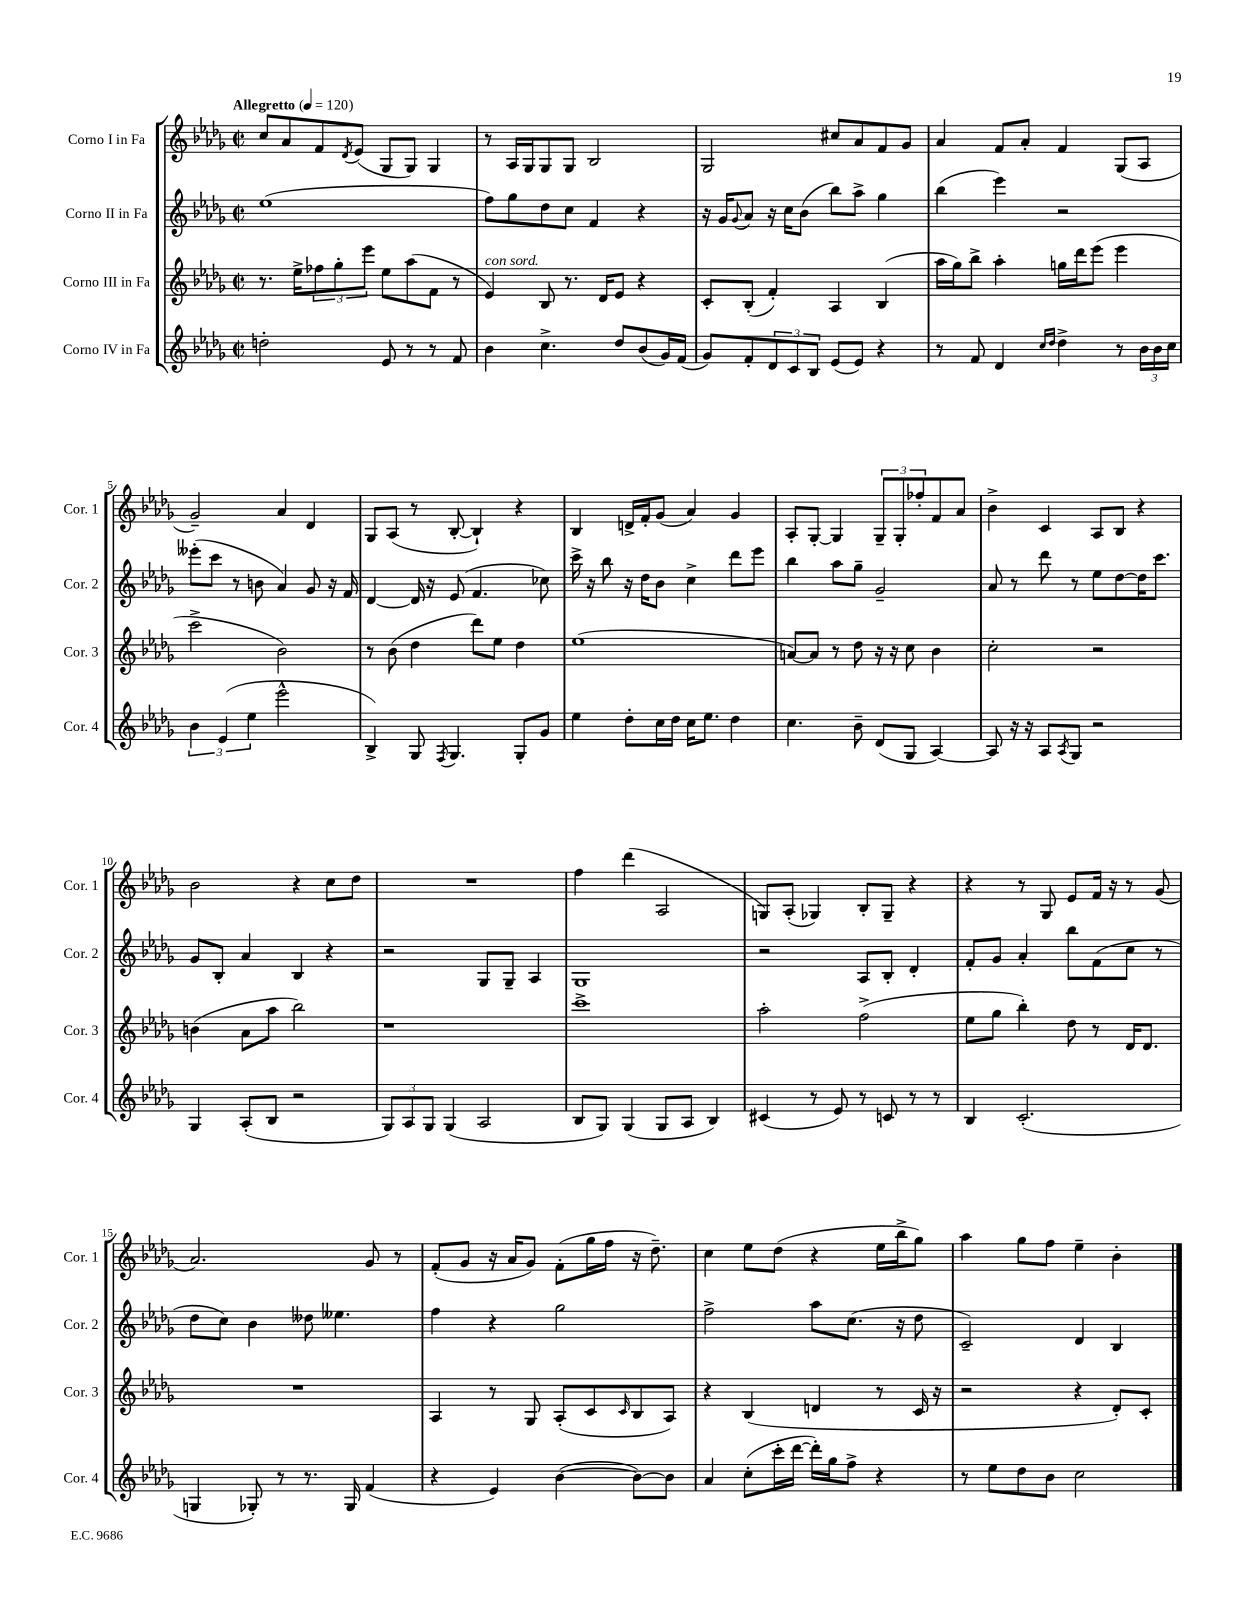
<<
\new StaffGroup <<
\new Staff = "s0" \with { instrumentName = "Corno I in Fa" shortInstrumentName = "Cor. 1" } {
    \clef treble \key des \major \defaultTimeSignature \time 2/2 \tempo "Allegretto" 4 = 120
    c''8 aes'8 f'8 \acciaccatura { des'8 } ees'8( ges8 ges8) ges4 |
    r8 aes16 ges16 ges8 ges8 bes2 |
    ges2 cis''8 aes'8 f'8 ges'8 |
    aes'4 f'8 aes'8-. f'4 ges8( aes8 |
    ges'2--) aes'4 des'4 |
    ges8 aes8( r8 bes8~-. bes4-!) r4 |
    bes4 d'16-> f'16-. ges'8( aes'4) ges'4 |
    aes8-. ges8~-. ges4 \tuplet 3/2 { ges8-- ges8-. fes''8-. } f'8 aes'8 |
    bes'4-> c'4 aes8 bes8 r4 |
    bes'2 r4 c''8 des''8 |
    R1 |
    f''4 des'''4( aes2 |
    g8) aes8-.( ges4) bes8-. ges8-- r4 |
    r4 r8 ges8 ees'8 f'16 r16 r8 ges'8( |
    aes'2.) ges'8 r8 |
    f'8-.( ges'8 r16 aes'16 ges'8) f'8-.( ges''16 f''16 r16 des''8.--) |
    c''4 ees''8 des''8( r4 ees''16 bes''16-> ges''8) |
    aes''4 ges''8 f''8 ees''4-- bes'4-. \bar "|." |
}
\new Staff = "s1" \with { instrumentName = "Corno II in Fa" shortInstrumentName = "Cor. 2" } {
    \clef treble \key des \major \defaultTimeSignature \time 2/2
    ees''1( |
    f''8) ges''8 des''8 c''8 f'4 r4 |
    r16 ges'16 \appoggiatura { ges'8 } aes'8 r16 c''16 bes'8( bes''8) aes''8-> ges''4 |
    bes''4( ees'''4) r2 |
    eeses'''8-.( c'''8 r8 b'8 aes'4) ges'8 r16 f'16 |
    des'4~ des'16 r16 ees'8( f'4. ces''8) |
    c'''16-> r16 bes''8 r16 des''16 bes'8 c''4-> des'''8 ees'''8 |
    bes''4 aes''8 ges''8-- ges'2-- |
    aes'8 r8 des'''8 r8 ees''8 des''8~ des''16 c'''8. |
    ges'8 bes8-. aes'4 bes4 r4 |
    r2 ges8 ges8-- aes4 |
    ges1 |
    r2 aes8 bes8-. des'4-. |
    f'8-. ges'8 aes'4-. bes''8 f'8( c''8 r8 |
    des''8 c''8) bes'4 deses''8 eeses''4. |
    f''4 r4 ges''2 |
    f''2-> aes''8 c''8.( r16 des''8 |
    c'2--) des'4 bes4 \bar "|." |
}
\new Staff = "s2" \with { instrumentName = "Corno III in Fa" shortInstrumentName = "Cor. 3" } {
    \clef treble \key des \major \defaultTimeSignature \time 2/2
    r8. ees''16-> \tuplet 3/2 { fes''8 ges''8-. ees'''8 } ees''8 aes''8( f'8 r8 |
    ees'4^\markup { \italic "con sord." }) bes8 r8. des'16 ees'8 r4 |
    c'8-. bes8-.( f'4-.) aes4 bes4( |
    aes''16 ges''16) bes''8-> aes''4-. g''16 des'''16 ees'''8( ees'''4 |
    c'''2-> bes'2) |
    r8 bes'8( des''4 des'''8) ees''8 des''4 |
    ees''1( |
    a'8~) a'8 r8 des''8 r16 r16 c''8 bes'4 |
    c''2-. r2 |
    b'4( aes'8 aes''8 bes''2) |
    r1 |
    c'''1-> |
    aes''2-. f''2->( |
    ees''8 ges''8 bes''4-.) des''8 r8 des'16 des'8. |
    R1 |
    aes4 r8 ges8 aes8-.( c'8 \grace { c'16 } bes8 aes8) |
    r4 bes4( d'4 r8 c'16 r16 |
    r2 r4 des'8-.) c'8-. \bar "|." |
}
\new Staff = "s3" \with { instrumentName = "Corno IV in Fa" shortInstrumentName = "Cor. 4" } {
    \clef treble \key des \major \defaultTimeSignature \time 2/2
    d''2-. ees'8 r8 r8 f'8 |
    bes'4 c''4.-> des''8 bes'8( ges'16) f'16( |
    ges'8) f'8-. \tuplet 3/2 { des'8 c'8 bes8 } ees'8( ees'8) r4 |
    r8 f'8 des'4 \grace { c''16 des''16 } des''4-> r8 \tuplet 3/2 { bes'16 bes'16 c''16 } |
    \tuplet 3/2 { bes'4 ees'4( ees''4 } ees'''2-^ |
    bes4->) ges8 \acciaccatura { f8 } ges4. ges8-. ges'8 |
    ees''4 des''8-. c''16 des''16 c''16 ees''8. des''4 |
    c''4. bes'8-- des'8( ges8 aes4~) |
    aes8 r16 r16 aes8 \acciaccatura { aes8 } ges8 r2 |
    ges4 aes8-.( bes8 r2 |
    \tuplet 3/2 { ges8) aes8 ges8 } ges4( aes2 |
    bes8 ges8) ges4( ges8 aes8 bes4) |
    cis'4( r8 ees'8) r8 c'8 r8 r8 |
    bes4 c'2.-.( |
    g4 ges8-.) r8 r8. ges16 f'4( |
    r4 ees'4) bes'4~( bes'8~) bes'8 |
    aes'4 c''8-.( c'''16-. des'''16~ des'''16-.) ges''16 f''8-> r4 |
    r8 ees''8 des''8 bes'8 c''2 \bar "|." |
}
>>
>>
